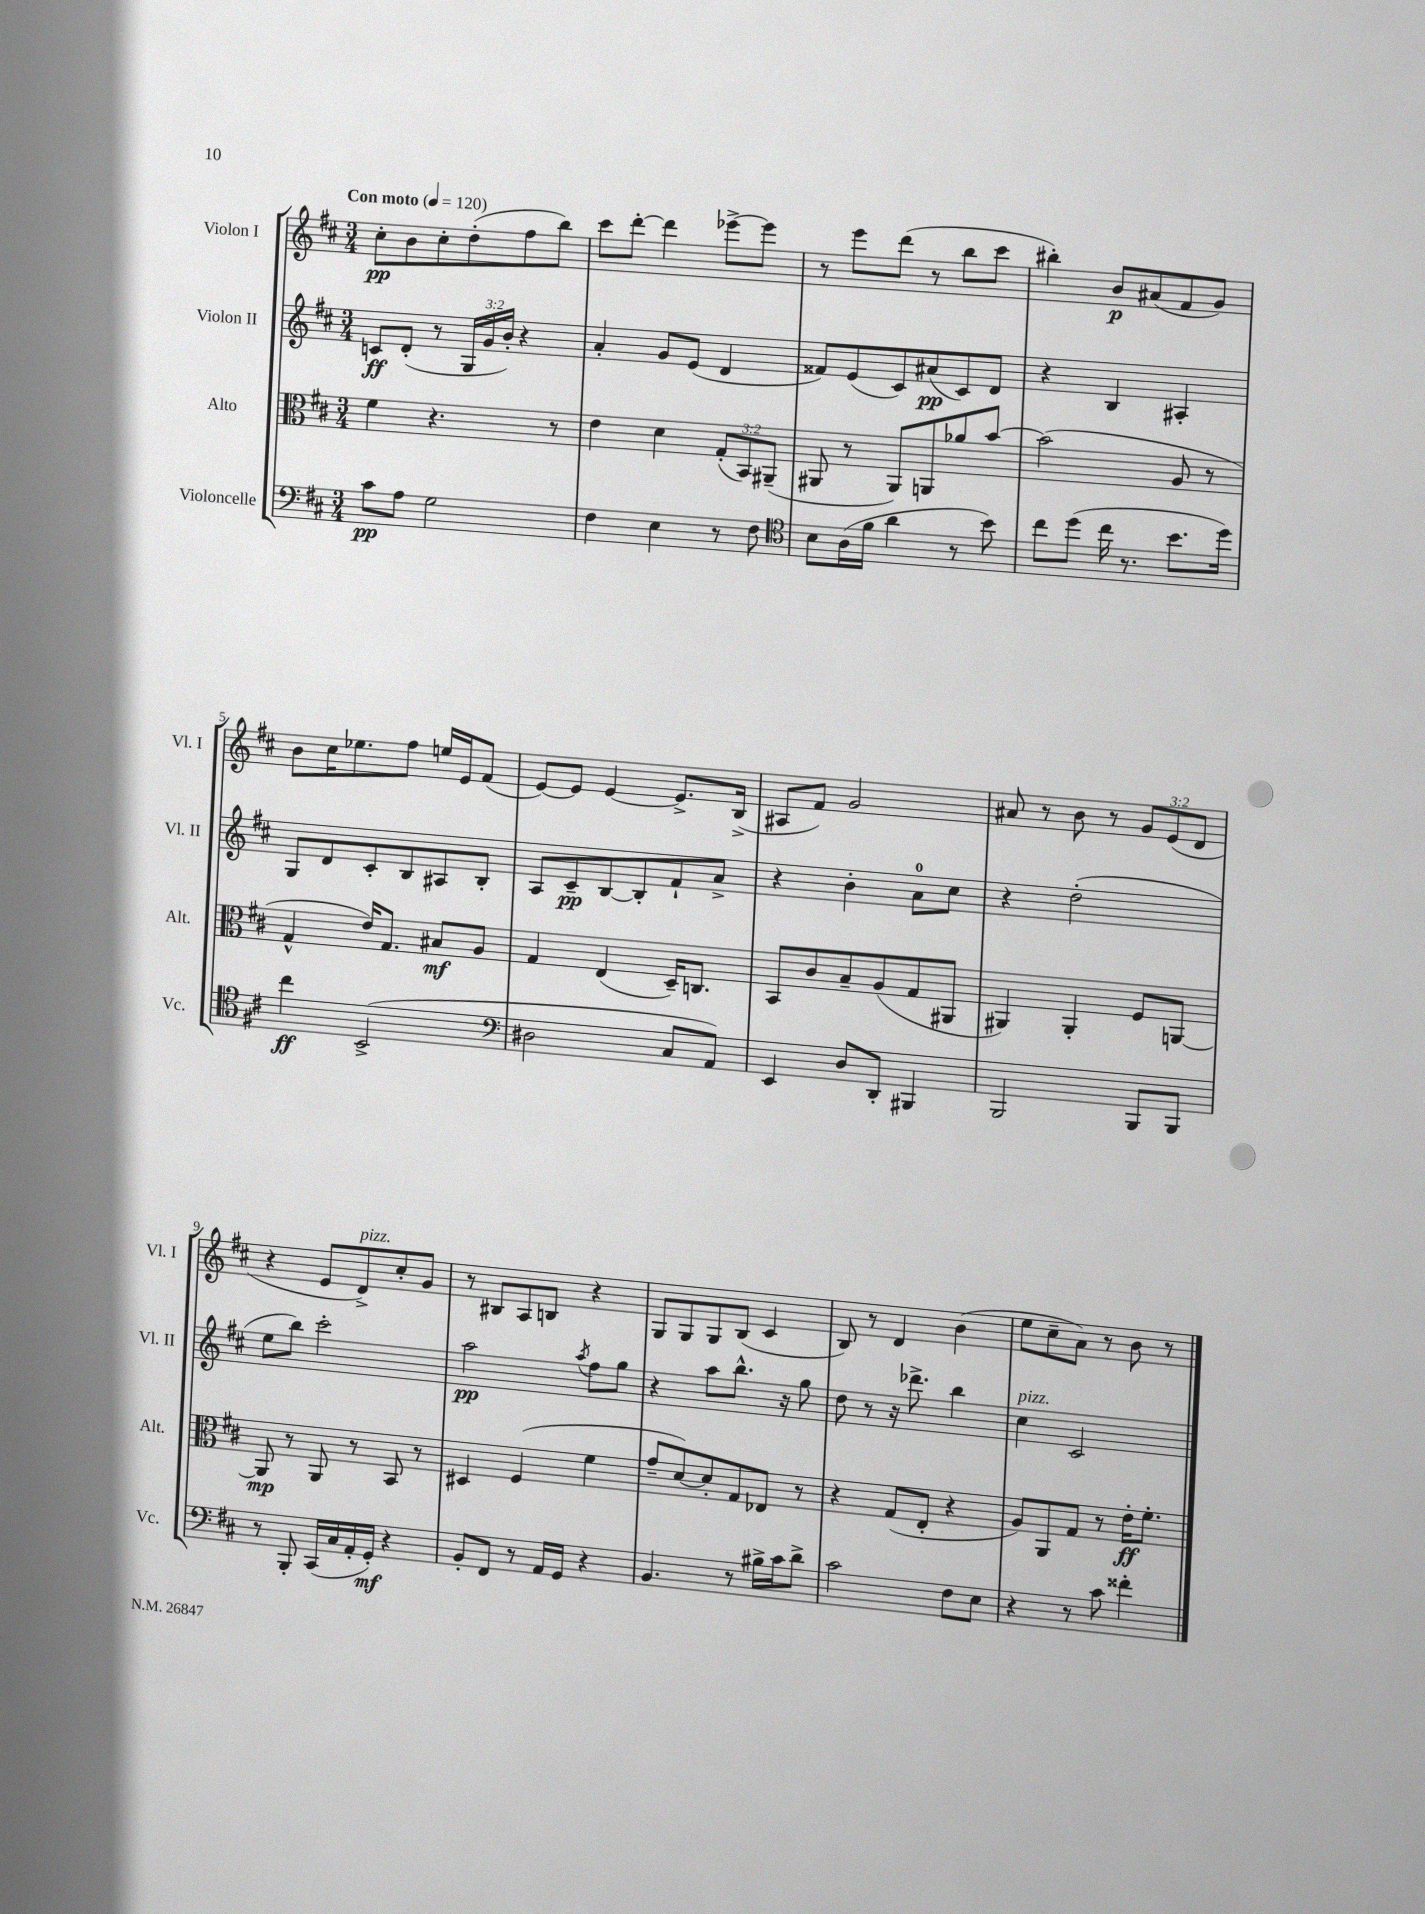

**kern	**kern	**kern	**kern
*staff4	*staff3	*staff2	*staff1
*clefF4	*clefC3	*clefG2	*clefG2
*k[f#c#]	*k[f#c#]	*k[f#c#]	*k[f#c#]
*M3/4	*M3/4	*M3/4	*M3/4
*MM120	*MM120	*MM120	*MM120
8c#	4f#	8c	8cc#'
8A	.	(8d'	8b
2G	4.r	8r	8cc#'
.	.	24G	(8dd'
.	.	24g	.
.	.	24b')	.
.	.	4r	8ff#
.	8r	.	8bb)
=	=	=	=
4F#	4e	4a'	8ccc#
.	.	.	[8ddd'
4E	4d	8g	4ddd]
.	.	(8e	.
8r	(12G'	4d	[8eee-^
.	12BB)	.	.
8F#	.	.	8eee-]
.	(12AA#~	.	.
=	=	=	=
*clefC4	*	*	*
8B	8AA#	8f##)	8r
(16A	8r	(8e	8eee
16f#	.	.	.
4a	8AA#)	8c#)	(8ddd
.	8AA	(8a#	8r
8r	8a-	8c#)	8bb
8b)	[8b	8d	8ccc#
=	=	=	=
8cc#	(2b]	4r	4bb#')
(8dd	.	.	.
16cc#	.	4B	8b
8.r	.	.	.
.	.	.	(8a#
8.b	8A	4A#'	8f#
.	8r	.	8g)
16dd)	.	.	.
=	=	=	=
4cc#	4G^^	8G	8b
.	.	8d	16cc#
.	.	.	8.ee-
(2BB^	16e)	8c#'	.
.	8.G	.	.
.	.	8B	8ff#
.	8B#	8A#	16ee
.	.	.	16e
.	8A	8B'	(8f#
=	=	=	=
*clefF4	*	*	*
2D#	4G	8A	[8e)
.	.	8c#~	8e]
.	(4E	[8B	[4e
.	.	8B']	.
8C#	16D~)	8f#`	8.e^]
.	8.C	.	.
8AA)	.	8a^	.
.	.	.	(16B^
=	=	=	=
4EE	8BB	4r	8A#
.	8c#	.	8f#)
8D	8B~	4b'	2g
8DD'	(8A	.	.
4BBB#	8G	8a	.
.	8AA#	8cc#	.
=	=	=	=
2BBB	4AA#)	4r	8a#
.	.	.	8r
.	4AA#'	(2dd'	8b
.	.	.	8r
8BBB	8F#	.	12g
.	.	.	(12e
8BBB	[8AA	.	.
.	.	.	12d
=	=	=	=
8r	8AA]	8ee	4r
8BBB'	8r	8bb)	.
(16CC#	8AA	2ccc#'	8e
16C#	.	.	.
16AA'	8r	.	8d^)
16GG')	.	.	.
4r	8BB	.	8cc#'
.	8r	.	8g
=	=	=	=
8BB'	4D#	2aa	8r
8FF#	.	.	8B#
8r	(4F#	.	8A
16AA	.	.	8B
16GG	.	.	.
.	.	8qaa	.
4r	4f#	8ff#	4r
.	.	8gg	.
=	=	=	=
4.BB	8g~	4r	8G
.	[8d)	.	8G
.	8d']	8aa	8G
8r	8G	8.bb^^	(8B
16B#^	8E-	.	4c#
16c#	.	16r	.
8d^	8r	8gg	.
=	=	=	=
2c#	4r	8dd	8B)
.	.	8r	8r
.	(8G	16r	4d
.	.	8.ddd-^	.
.	8E'	.	.
8F#	4r	4bb	(4b
8E	.	.	.
=	=	=	=
4r	8A)	4cc#	8ee
.	8AA	.	8cc#~
8r	8G	2c#	8a)
8c#	8r	.	8r
4f##'	16e'	.	8b
.	8.f#'	.	.
.	.	.	8r
==	==	==	==
*-	*-	*-	*-
